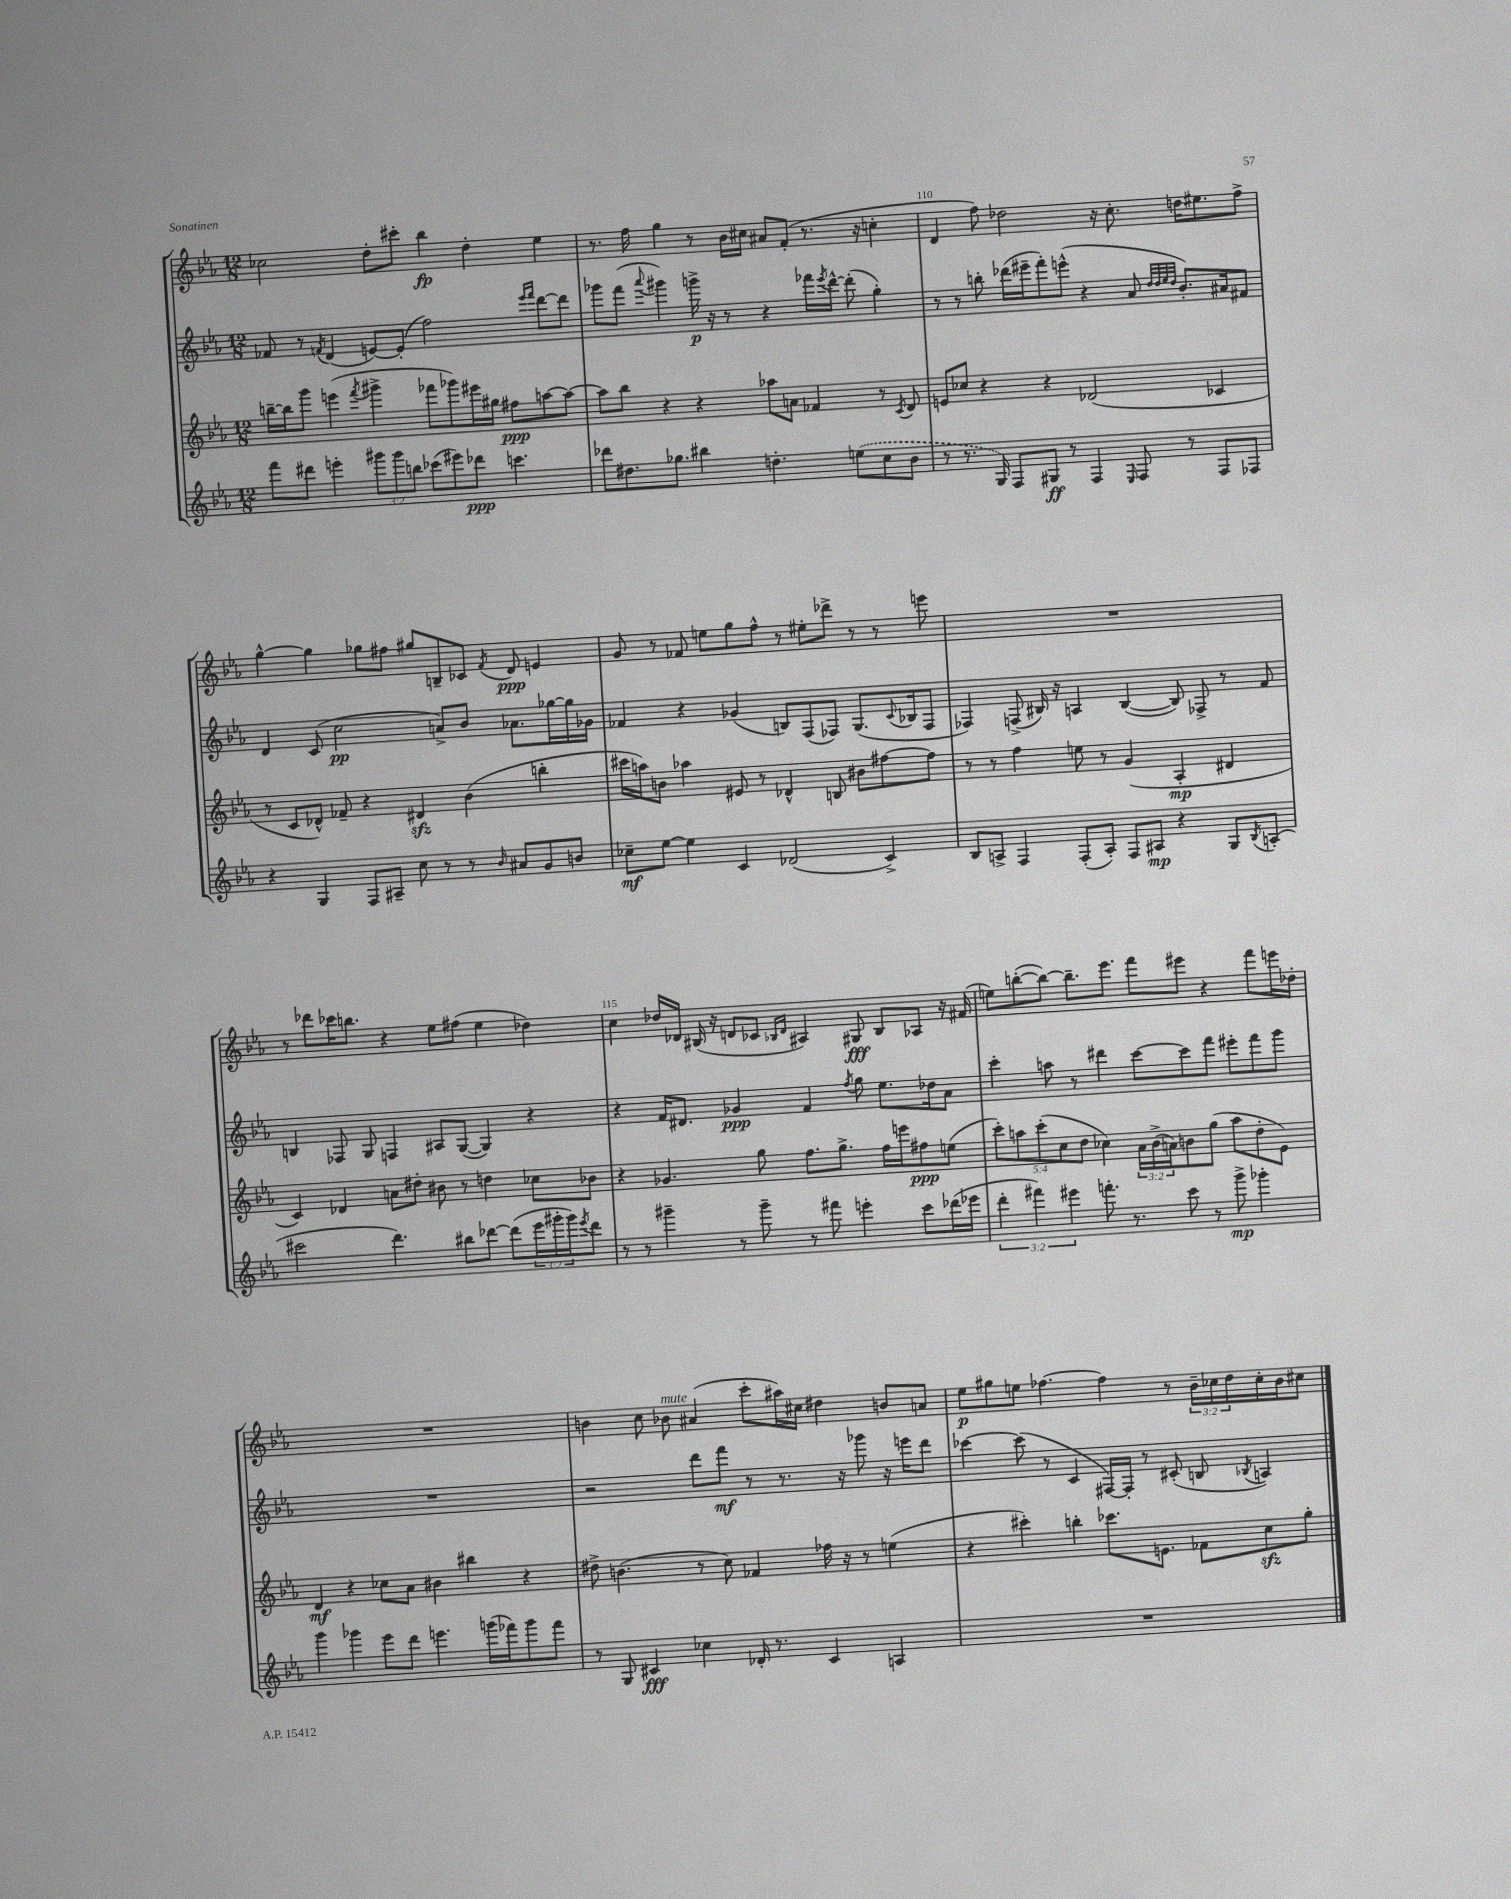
<<
\new StaffGroup <<
\new Staff = "s0" {
    \clef treble \key ees \major \numericTimeSignature \time 12/8 \override Staff.TupletNumber.text = #tuplet-number::calc-fraction-text
    ces''2 d''8-. cis'''8-. bes''4\fp d''4-. ees''4 |
    r8. f''16 g''4 r8 bes'16 cis''16 ais'8 f'8-.( r8. r16 c''4-. |
    d'4 f''8) des''2 r16 c''8.-. d''16 eis''8. f''8-> |
    g''4~-^ g''4 ges''8 fis''8 gis''8 b8-- ces'8 \acciaccatura { f'8 } d'8\ppp e'4 |
    g'8 r8 fes'8 e''8 g''8 f''8-^ r8 eis''8-. des'''8-> r8 r8 e'''8 |
    R1. |
    r8 des'''8 ces'''16 b''8. r4 ees''8 fis''8( ees''4 des''4) |
    c''4 des''16 des'16 bis16( r16 d'8 ces'8 \grace { bes16 d'16 } ais4) gis8\fff bes8 aes8 r16 fis'16( |
    e''8) b''8~-.( b''8~) b''8.-- ees'''8. f'''8 eis'''8 r4 f'''8 e'''16 des''16-. |
    R1. |
    b'4 c''8 bes'8^\markup { \italic "mute" } ais'4( c'''8-. ais''16) cis''16 dis''4 b'8 a'8 |
    ees''8\p gis''8 e''8 fes''4.~ fes''4 r8 \tuplet 3/2 { bes'16-- ces''16 d''16 } ces''16-. bes'16 cis''8 \bar "|." |
}
\new Staff = "s1" {
    \clef treble \key ees \major \numericTimeSignature \time 12/8
    fes'8 r8 \acciaccatura { f'8 } d'4( e'8~) e'8-.( f''2) \grace { ees'''16 f'''16 } d'''8~ d'''8 |
    ges'''8 f'''8( \appoggiatura { aes'''8 } gis'''4) g'''16->\p r16 r8 r4 fes'''16 \acciaccatura { ees'''8 } d'''16~-^ d'''8-.( g''4-.) |
    r8 r8 b''8-. des'''16( eis'''16-- f'''8-.) e'''8-^( r4 aes'8 \grace { d''32 d''32 ees''32 d''32 } bes'8.-.) ais'16 fis'8 |
    d'4 c'8( c''2\pp a'8->) bes'8 aes'8. ges''16~ ges''16 ges'16 |
    fes'4 r4 ges'4( b8) f8( fes8) g8.( \appoggiatura { c'8 } bes16 fes8 |
    fes4) f8->( bis16) r16 a4 bis4~( bis8) fes8-> r8 f'8 |
    b4 fes8 g8 f4 ais8 g8~( g4) r4 |
    r4 f'16 dis'8. ges'4\ppp f'4 \acciaccatura { f''8 } g''8 ees''8. des''16 aes'8 |
    c'''4-. a''8 r8 dis'''4 c'''8~ c'''8 f'''8 eis'''8-. f'''8 g'''8 |
    R1. |
    r2 d'''8 f'''8\mf r8 r8. r16 ges'''8 r16 e'''16 d'''8 |
    ces'''4~ ces'''8( r8 c'4 fis16~) fis16-. r8 cis'8-.( b8 \acciaccatura { bes8 } a4) \bar "|." |
}
\new Staff = "s2" {
    \clef treble \key ees \major \numericTimeSignature \time 12/8 \override Staff.TupletNumber.text = #tuplet-number::calc-fraction-text
    b''16~-- b''16 g'''8 e'''4( \acciaccatura { f'''8 } gis'''4-> fes'''8 ges'''8) eis'''16 gis''16 fis''8\ppp a''8~ a''8~ |
    a''8 bes''8 r4 r4 aes''8 a'8 fes'4 r8 \acciaccatura { c'8 } d'8 |
    e'8 ces''8 r4 r4 des'2( ces'4 |
    r8 c'8 des'8-^) fes'8-- r4 dis'4\sfz bes'4( b''4-. |
    cis'''16 a''16) b'8 aes''4 eis'8 r8 des'4-^ b8 bis'8 fis''8~ fis''8 |
    r8 r8 f''4 e''8 r8 g'4( aes4-.\mp dis'4 |
    c'4) des'4 a'8 dis''8-. bis'8 r8 d''4 ces''8 bes'8 |
    r4 ges'4. g''8 f''8. g''8.-> f''16 e'''16 fis''8\ppp e''8( |
    \tuplet 5/4 { c'''8-.) a''8 c'''8-.( c''8 d''8 } ces''4) \tuplet 3/2 { aes'16 bes'16->( a'16) } b'8 g''8( a''8 d''8-. ees'8) |
    d'4\mf r4 ces''8 aes'8 bis'4 bis''4 r4 |
    dis''8-> b'4.( r8 c''8) fes'4 fes''16 r16 r8 e''4( |
    r4 cis'''4-.) b''4-. ces'''8. e'8. fes'8 c''8\sfz g''8-. \bar "|." |
}
\new Staff = "s3" {
    \clef treble \key ees \major \numericTimeSignature \time 12/8 \override Staff.TupletNumber.text = #tuplet-number::calc-fraction-text
    f'''8 dis'''8 e'''4-. \tuplet 3/2 { gis'''8 gis'''8 b''8 } ces'''8( eis'''8) des'''8\ppp c'''4. |
    des'''8 dis''8. ges''8. bis''4 d''4.-. \once \slurDashed e''8( c''8 bes'8 |
    r8 r8. g16) f8 gis8\ff r8 f4 \grace { ees16 } f8 r8 f8 fes8 |
    r4 g4 f8 ais8-- c''8 r8 r8 \grace { bes'16 } ais'8 g'8 b'8 |
    ces''8--\mf ees''8~ ees''4 c'4 des'2( c'4->) |
    bes8 a8-> f4 f8-.( a8-.) f8 ais8\mp r4 g8 \acciaccatura { bes8 } a8-.( |
    cis'''2 d'''4.) bis''8 des'''8~ des'''8( \tuplet 3/2 { ees'''16 gis'''16-. gis'''16) } \acciaccatura { ees'''8 } des'''8 |
    r8 r8 gis'''4-- r8 gis'''8-- r8 fis'''8 e'''4-. c'''8 des'''16( ees'''16 |
    \tuplet 3/2 { d'''4-. fis'''4) eis'''4 } f'''8.-. r8. c'''8 r8 g'''8->\mp ges'''4-. |
    g'''4 ges'''4 ees'''8 d'''8 e'''4. g'''16( fes'''16) g'''8 fes'''8 |
    r8 g8 cis'4\fff ces''4 des'16-. r8. cis'4 a4 |
    R1. \bar "|." |
}
>>
>>
\layout { \context { \Score currentBarNumber = #108 \override BarNumber.break-visibility = ##(#f #t #t) barNumberVisibility = #(every-nth-bar-number-visible 5) } }
